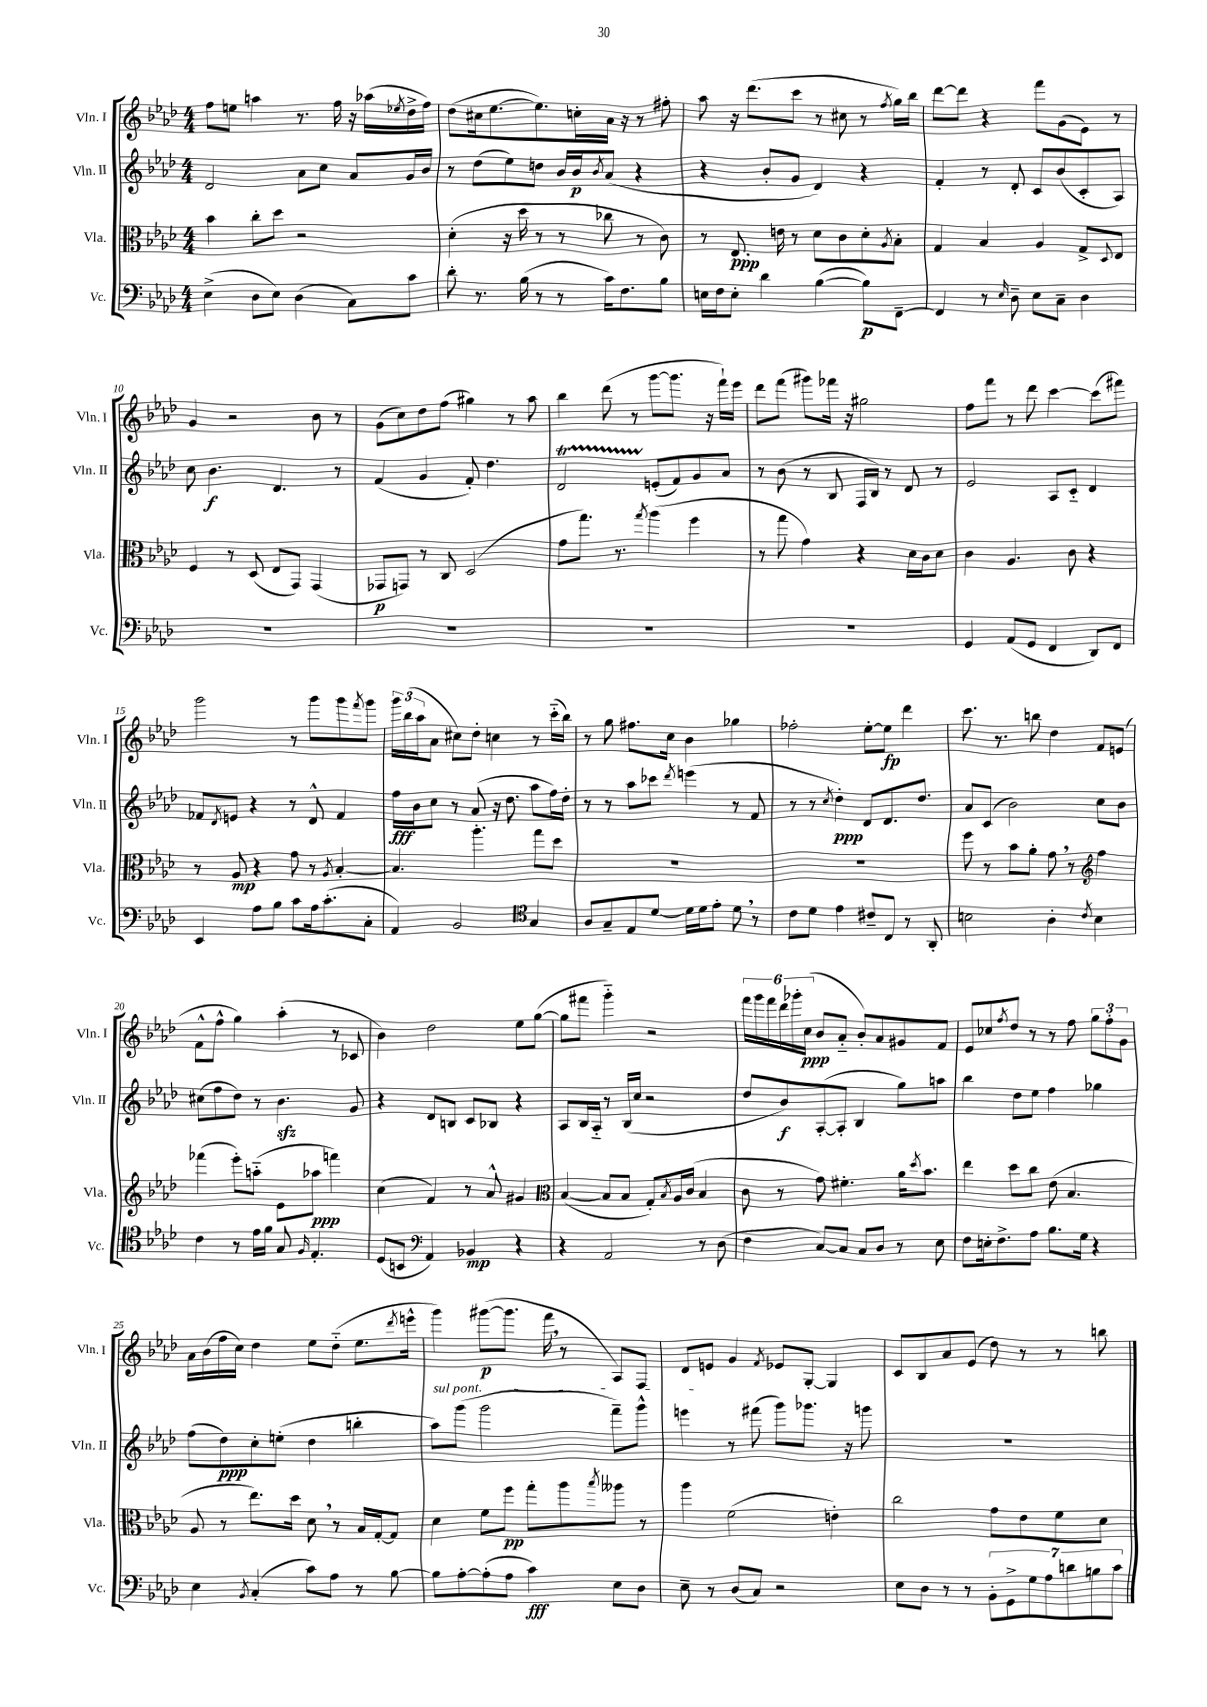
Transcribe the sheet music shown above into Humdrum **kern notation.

**kern	**dynam	**kern	**dynam	**kern	**dynam	**kern	**dynam
*part4	*part4	*part3	*part3	*part2	*part2	*part1	*part1
*staff4	*staff4	*staff3	*staff3	*staff2	*staff2	*staff1	*staff1
*I"Vc.	*	*I"Vla.	*	*I"Vln. II	*	*I"Vln. I	*
*I'Vc.	*	*I'Vla.	*	*I'Vln. II	*	*I'Vln. I	*
*clefF4	*	*clefC3	*	*clefG2	*	*clefG2	*
*k[b-e-a-d-]	*	*k[b-e-a-d-]	*	*k[b-e-a-d-]	*	*k[b-e-a-d-]	*
*M4/4	*	*M4/4	*	*M4/4	*	*M4/4	*
=6	=6	=6	=6	=6	=6	=6	=6
(4E-^\	.	4b-\	.	2d-/	.	8ff\L	.
.	.	.	.	.	.	8een\J	.
8D-\L	.	8cc'\L	.	.	.	4aan\	.
8E-\J)	.	8dd-\J	.	.	.	.	.
(4D-\	.	2r	.	8a-\L	.	8.r	.
.	.	.	.	8cc\J	.	.	.
.	.	.	.	.	.	16ff\	.
8C\L)	.	.	.	8a-/L	.	16r	.
.	.	.	.	.	.	(16aa-X\LL	.
.	.	.	.	.	.	8qee-X/	.
8c\J	.	.	.	16g/L	.	16dd-^\	.
.	.	.	.	16b-/JJ	.	16ff\JJ)	.
=7	=7	=7	=7	=7	=7	=7	=7
8d-'\	.	(4d-'\	.	8r	.	(8dd-\L	.
8.r	.	.	.	(8dd-\L	.	16cc#X\k	.
.	.	.	.	.	.	[8.ee-\	.
.	.	16r	.	8ee-\)	.	.	.
(16B-\	.	16dd-\	.	.	.	.	.
8r	.	8r	.	8ddn\J	.	8.ee-\])	.
8r	.	8r	.	16b-/LL	.	.	.
.	.	.	.	16b-/J	p	16ccn'\L	.
.	.	.	.	8qb-/	.	.	.
16c\KL)	.	8cc-X\	.	(8a-/J	.	16a-\JJ	.
8.F\	.	.	.	.	.	16r	.
.	.	8r	.	4r	.	8r	.
8B-\J	.	8c\)	.	.	.	8ff#X'\	.
=8	=8	=8	=8	=8	=8	=8	=8
16En\LL	.	8r	.	4r	.	8aa-\	.
16F\J	.	.	.	.	.	.	.
8E'\J	.	8.E-/	ppp	.	.	16r	.
.	.	.	.	.	.	(8.ddd-\L	.
4d-\	.	.	.	8b-'/L	.	.	.
.	.	16en\	.	.	.	.	.
.	.	8r	.	8g/J	.	8ccc\J	.
([4B-\	.	8d-\L	.	4d-/)	.	8r	.
.	.	8c\	.	.	.	8cc#X\	.
8B-\L])	p	8d-'\	.	4r	.	8r	.
.	.	8qA-/	.	.	.	8qff/	.
[8FF~\J	.	8B-'\J	.	.	.	16gg\LL)	.
.	.	.	.	.	.	16bb-\JJ	.
=9	=9	=9	=9	=9	=9	=9	=9
4FF/]	.	4G/	.	4f'/	.	[8ddd-\L	.
.	.	.	.	.	.	8ddd-\J]	.
8r	.	4B-/	.	8r	.	4r	.
16qqE-/	.	.	.	.	.	.	.
8D-~\	.	.	.	8d-'/	.	.	.
8E-\L	.	4A-/	.	8c/L	.	8fff\L	.
8C~\J	.	.	.	(8b-/	.	(8g\	.
4D-\	.	8G^/L	.	8c'/	.	8e-\J)	.
.	.	8qqD-/	.	.	.	.	.
.	.	8E-/J	.	8A-/J)	.	8r	.
!!LO:LB:g=z
=10	=10	=10	=10	=10	=10	=10	=10
1r	.	4F/	.	8cc\	.	4g/	.
.	.	.	.	4.b-\	f	.	.
.	.	8r	.	.	.	2r	.
.	.	(8D-/	.	.	.	.	.
.	.	8E-/L	.	4.d-/	.	.	.
.	.	8GG/J)	.	.	.	.	.
.	.	(4GG/	.	.	.	8b-\	.
.	.	.	.	8r	.	8r	.
=11	=11	=11	=11	=11	=11	=11	=11
1r	.	8GG-X/L	p	(4f/	.	(8g\L	.
.	.	8GGn/J)	.	.	.	8cc\)	.
.	.	8r	.	4g/	.	8dd-\	.
.	.	8C/	.	.	.	(8ff\J	.
.	.	(2D-/	.	8f'/)	.	4gg#X\)	.
.	.	.	.	4.dd-\	.	.	.
.	.	.	.	.	.	8r	.
.	.	.	.	.	.	8aa-\	.
=12	=12	=12	=12	=12	=12	=12	=12
1r	.	8g\L	.	2d-T/	.	4bb-\	.
.	.	8.gg\J)	.	.	.	.	.
.	.	.	.	.	.	(8ddd-\	.
.	.	8.r	.	.	.	.	.
.	.	.	.	.	.	8r	.
.	.	8qgg/	.	.	.	.	.
.	.	(4aa-\	.	(8en'/L	.	[8ggg\L	.
.	.	.	.	8f/)	.	8.ggg\J]	.
.	.	4ff\	.	8g/	.	.	.
.	.	.	.	.	.	16r	.
.	.	.	.	8a-/J	.	16fff`\LL)	.
.	.	.	.	.	.	16eee-\JJ	.
=13	=13	=13	=13	=13	=13	=13	=13
1r	.	8r	.	8r	.	8ddd-\L	.
.	.	8gg\	.	(8b-\	.	(8fff\J	.
.	.	4g\)	.	8r	.	8ggg#X\L)	.
.	.	.	.	8B-/	.	16fff-X\Jk	.
.	.	.	.	.	.	16r	.
.	.	4r	.	16F/LL	.	2gg#X\	.
.	.	.	.	16B-/JJ)	.	.	.
.	.	.	.	8r	.	.	.
.	.	16d-\LL	.	8d-/	.	.	.
.	.	16c\J	.	.	.	.	.
.	.	8d-\J	.	8r	.	.	.
=14	=14	=14	=14	=14	=14	=14	=14
4GG/	.	4c\	.	2e-/	.	8ff\L	.
.	.	.	.	.	.	8fff\J	.
(8AA-/L	.	4.A-/	.	.	.	8r	.
8GG/J	.	.	.	.	.	8ddd-\	.
4FF/	.	.	.	8A-/L	.	[4ccc\	.
.	.	8c\	.	8c/J	.	.	.
8DD-/L)	.	4r	.	4d-/	.	(8ccc\L]	.
8FF/J	.	.	.	.	.	8fff#X\J)	.
!!LO:LB:g=z
=15	=15	=15	=15	=15	=15	=15	=15
4EE-/	.	8r	.	8f-X/L	.	2ggg\	.
.	.	.	.	8qd-/	.	.	.
.	.	8A-/	mp	8en/J	.	.	.
8A-\L	.	4r	.	4r	.	.	.
8B-\J	.	.	.	.	.	.	.
8c\L	.	8g\	.	8r	.	8r	.
16A-\k	.	8r	.	8d-^^/	.	8ggg\L	.
(8.c'\	.	.	.	.	.	.	.
.	.	8qA-/	.	.	.	.	.
.	.	[4B-'/	.	4f-/	.	8ggg\	.
.	.	.	.	.	.	8qfff/	.
8C'\J	.	.	.	.	.	8ggg\J	.
=16	=16	=16	=16	=16	=16	=16	=16
4AA-/)	.	4.B-/]	.	16ff\LL	fff	24ggg\LL	.
.	.	.	.	.	.	(24bb-\	.
.	.	.	.	16b-\J	.	.	.
.	.	.	.	.	.	24aa-\J	.
.	.	.	.	8cc\J	.	8a-\J	.
2BB-/	.	.	.	8r	.	8cc#X\L)	.
.	.	4.aa-'\	.	(8a-/	.	8dd-'\J	.
.	.	.	.	16r	.	4ccn\	.
.	.	.	.	8.dd-\	.	.	.
*clefC4	*	*	*	*	*	*	*
4G/	.	8gg\L	.	8aa-\L	.	8r	.
.	.	8dd-\J	.	16ff\L)	.	(16ccc\LL	.
.	.	.	.	16dd-'\JJ	.	16bb-\JJ)	.
=17	=17	=17	=17	=17	=17	=17	=17
8A-/L	.	1r	.	8r	.	8r	.
8G~/	.	.	.	8r	.	8gg\	.
8E-/	.	.	.	8aa-\L	.	8.ff#X\L	.
[8d-/J	.	.	.	8ccc-X\J	.	.	.
.	.	.	.	.	.	16cc\Jk	.
.	.	.	.	8qddd-/	.	.	.
16d-\LL]	.	.	.	(4eeen\	.	4b-\	.
16d-\J	.	.	.	.	.	.	.
8e-'\J	.	.	.	.	.	.	.
8d-,\	.	.	.	8r	.	4gg-X\	.
8r	.	.	.	8f/	.	.	.
=18	=18	=18	=18	=18	=18	=18	=18
8c\L	.	1r	.	8r	.	2ff-X'\	.
8d-\J	.	.	.	8r	.	.	.
.	.	.	.	8qcc/	.	.	.
4e-\	.	.	.	4dd-'\)	ppp	.	.
8c#X~/L	.	.	.	8d-/L	.	[8ee-'\L	.
8C/J	.	.	.	8.d-/	.	8ee-\J]	fp
8r	.	.	.	.	.	4ddd-\	.
.	.	.	.	8.dd-/J	.	.	.
8AA-'/	.	.	.	.	.	.	.
=19	=19	=19	=19	=19	=19	=19	=19
2Bn\	.	8ff\	.	8a-/L	.	8.ccc\	.
.	.	8r	.	(8c/J	.	.	.
.	.	.	.	.	.	8.r	.
.	.	8b-\L	.	2b-\)	.	.	.
.	.	8a-'\J	.	.	.	8bbn\	.
4A-'\	.	8g,\	.	.	.	4dd-\	.
.	.	8r	.	.	.	.	.
8qc/	.	.	.	.	.	.	.
*	*	*clefG2	*	*	*	*	*
4B\	.	4ff\	.	8cc\L	.	8f/L	.
.	.	.	.	8b-\J	.	(8en/J	.
!!LO:LB:g=z
=20	=20	=20	=20	=20	=20	=20	=20
4c\	.	(4fff-X\	.	(8cc#X\L	.	8f^^\L	.
.	.	.	.	8ff\	.	8ff^^\J	.
8r	.	8eee-'\L)	.	8dd-\J)	.	4gg\)	.
16e-\LL	.	(8aan\J	.	8r	.	.	.
16f\JJ	.	.	.	.	.	.	.
8G/	.	8e-\L	.	4.b-zz\	.	(4aa-'\	.
16qqF/	.	.	.	.	.	.	.
4.E-'/	.	8aa-X\J	ppp	.	.	.	.
.	.	4fffn\)	.	.	.	8r	.
.	.	.	.	8g/	.	8c-X/	.
=21	=21	=21	=21	=21	=21	=21	=21
(8D-/L	.	(4cc\	.	4r	.	4b-\)	.
8BBn/J	.	.	.	.	.	.	.
*clefF4	*	*	*	*	*	*	*
4AA-/)	.	4f/)	.	8d-/L	.	2dd-\	.
.	.	.	.	8Bn/J	.	.	.
4BB-X/	mp	8r	.	8c/L	.	.	.
.	.	8a-^^/	.	8B-X/J	.	.	.
4r	.	4g#X/	.	4r	.	8ee-\L	.
.	.	.	.	.	.	([8gg\J	.
=22	=22	=22	=22	=22	=22	=22	=22
*	*	*clefC3	*	*	*	*	*
4r	.	([4B-/	.	8A-/L	.	8gg\L]	.
.	.	.	.	16B-/L	.	8fff#X\J	.
.	.	.	.	16A-/JJ	.	.	.
2AA-/	.	8B-/L]	.	8r	.	4ggg\)	.
.	.	8B-/J	.	(16B-/LL	.	.	.
.	.	.	.	16cc/JJ	.	.	.
.	.	8G'/L)	.	2r	.	2r	.
.	.	8qB-/	.	.	.	.	.
.	.	16A-/L	.	.	.	.	.
.	.	(16c/JJ	.	.	.	.	.
8r	.	4B-/	.	.	.	.	.
(8D-\	.	.	.	.	.	.	.
=23	=23	=23	=23	=23	=23	=23	=23
4F\	.	8c\	.	8dd-/L	.	24fff\LL	.
.	.	.	.	.	.	24ggg\	.
.	.	.	.	.	.	24fff\	.
.	.	8r	.	8b-/)	f	24ddd-\	.
.	.	.	.	.	.	24ggg-X'\	.
.	.	.	.	.	.	(24cc\JJ	ppp
[8C/L)	.	8g\)	.	([8A-'/	.	8b-/L	.
8C/J]	.	4.f#X'\	.	8A-'/J]	.	8a-/J	.
8C/L	.	.	.	4B-/	.	8b-'/L)	.
8D-/J	.	.	.	.	.	8a-/	.
8r	.	16a-\KL	.	8gg\L)	.	8g#X/	.
.	.	8qdd-/	.	.	.	.	.
.	.	8.b-\J	.	.	.	.	.
8E-\	.	.	.	8aan\J	.	8f/J	.
=24	=24	=24	=24	=24	=24	=24	=24
8F\L	.	4ee-\	.	4bb-\	.	8e-/L	.
16En'\k	.	.	.	.	.	8cc-X/	.
8.F^\	.	.	.	.	.	.	.
.	.	.	.	.	.	8qff/	.
.	.	8dd-\L	.	8dd-\L	.	8dd-/J	.
8A-\J	.	8cc\J	.	8ee-\J	.	8r	.
8.B-\L	.	(8e-\	.	4ff\	.	8r	.
.	.	4.B-/	.	.	.	8ff\	.
16G\Jk	.	.	.	.	.	.	.
4r	.	.	.	4gg-X\	.	12gg\L	.
.	.	.	.	.	.	12ff'\	.
.	.	.	.	.	.	12g\J	.
!!LO:LB:g=z
=25	=25	=25	=25	=25	=25	=25	=25
4E-\	.	8A-/	.	(8ff\L	.	16a-\LL	.
.	.	.	.	.	.	(16b-\	.
.	.	8r	.	8dd-\)	ppp	16ff\	.
.	.	.	.	.	.	16cc\JJ)	.
8qBB-/	.	.	.	.	.	.	.
(4C'/	.	8.ee-\L)	.	8cc'\	.	4dd-\	.
.	.	.	.	(8een'\J	.	.	.
.	.	16dd-\Jk	.	.	.	.	.
8c\L)	.	8d-,\	.	4dd-\	.	8ee-\L	.
8A-\J	.	8r	.	.	.	(8dd-\J	.
8r	.	16B-/LL	.	4bbn'\	.	8.ee-\L	.
.	.	[16G'/J	.	.	.	.	.
[8B-\	.	8G/J]	.	.	.	.	.
.	.	.	.	.	.	8qddd-/	.
.	.	.	.	.	.	16eeen^^\Jk	.
=26	=26	=26	=26	=26	=26	=26	=26
!	!	!	!	!LO:TX:a:i:t=sul pont.	!	!	!
8B-\L]	.	4d-\	.	8aa-\L)	.	4ggg\)	.
[8A-'\	.	.	.	(8ggg\J	.	.	.
(8A-'\]	.	8f\L	.	2ggg\	.	([8ggg#X\L	p
8A-\J	.	8ff\J	pp	.	.	8.ggg#\J]	.
4c\)	fff	8gg'\L	.	.	.	.	.
.	.	.	.	.	.	16fff,\	.
.	.	8aa-\	.	.	.	8r	.
.	.	8qbb-/	.	.	.	.	.
8E-\L	.	8aa--X\J	.	8fff~\L)	.	8A-/L)	.
8D-\J	.	8r	.	8ggg^^\J	.	8F/J	.
=27	=27	=27	=27	=27	=27	=27	=27
8E-~\	.	4aa-\	.	4eeen\	.	8d-/L	.
8r	.	.	.	.	.	8en/J	.
(8D-/L	.	(2f\	.	8r	.	4g/	.
8C/J)	.	.	.	(8fff#X\	.	.	.
.	.	.	.	.	.	8qf/	.
2r	.	.	.	8ggg\L)	.	8e-X/L	.
.	.	.	.	8.ggg-X\J	.	[8G'/J	.
.	.	4en'\)	.	.	.	4G/]	.
.	.	.	.	16r	.	.	.
.	.	.	.	8gggn\	.	.	.
=28	=28	=28	=28	=28	=28	=28	=28
8E-\L	.	2cc\	.	1r	.	8c/L	.
8D-\J	.	.	.	.	.	8B-/	.
8r	.	.	.	.	.	8a-/	.
8r	.	.	.	.	.	(8e-/J	.
14BB-'\L	.	8g\L	.	.	.	8dd-\)	.
14GG^\	.	.	.	.	.	.	.
.	.	8e-\	.	.	.	8r	.
14G\	.	.	.	.	.	.	.
14A-\	.	.	.	.	.	.	.
.	.	8f\	.	.	.	8r	.
14dn\	.	.	.	.	.	.	.
14Bn\	.	.	.	.	.	.	.
.	.	8d-\J	.	.	.	8bbn\	.
14c\J	.	.	.	.	.	.	.
==	==	==	==	==	==	==	==
*-	*-	*-	*-	*-	*-	*-	*-
